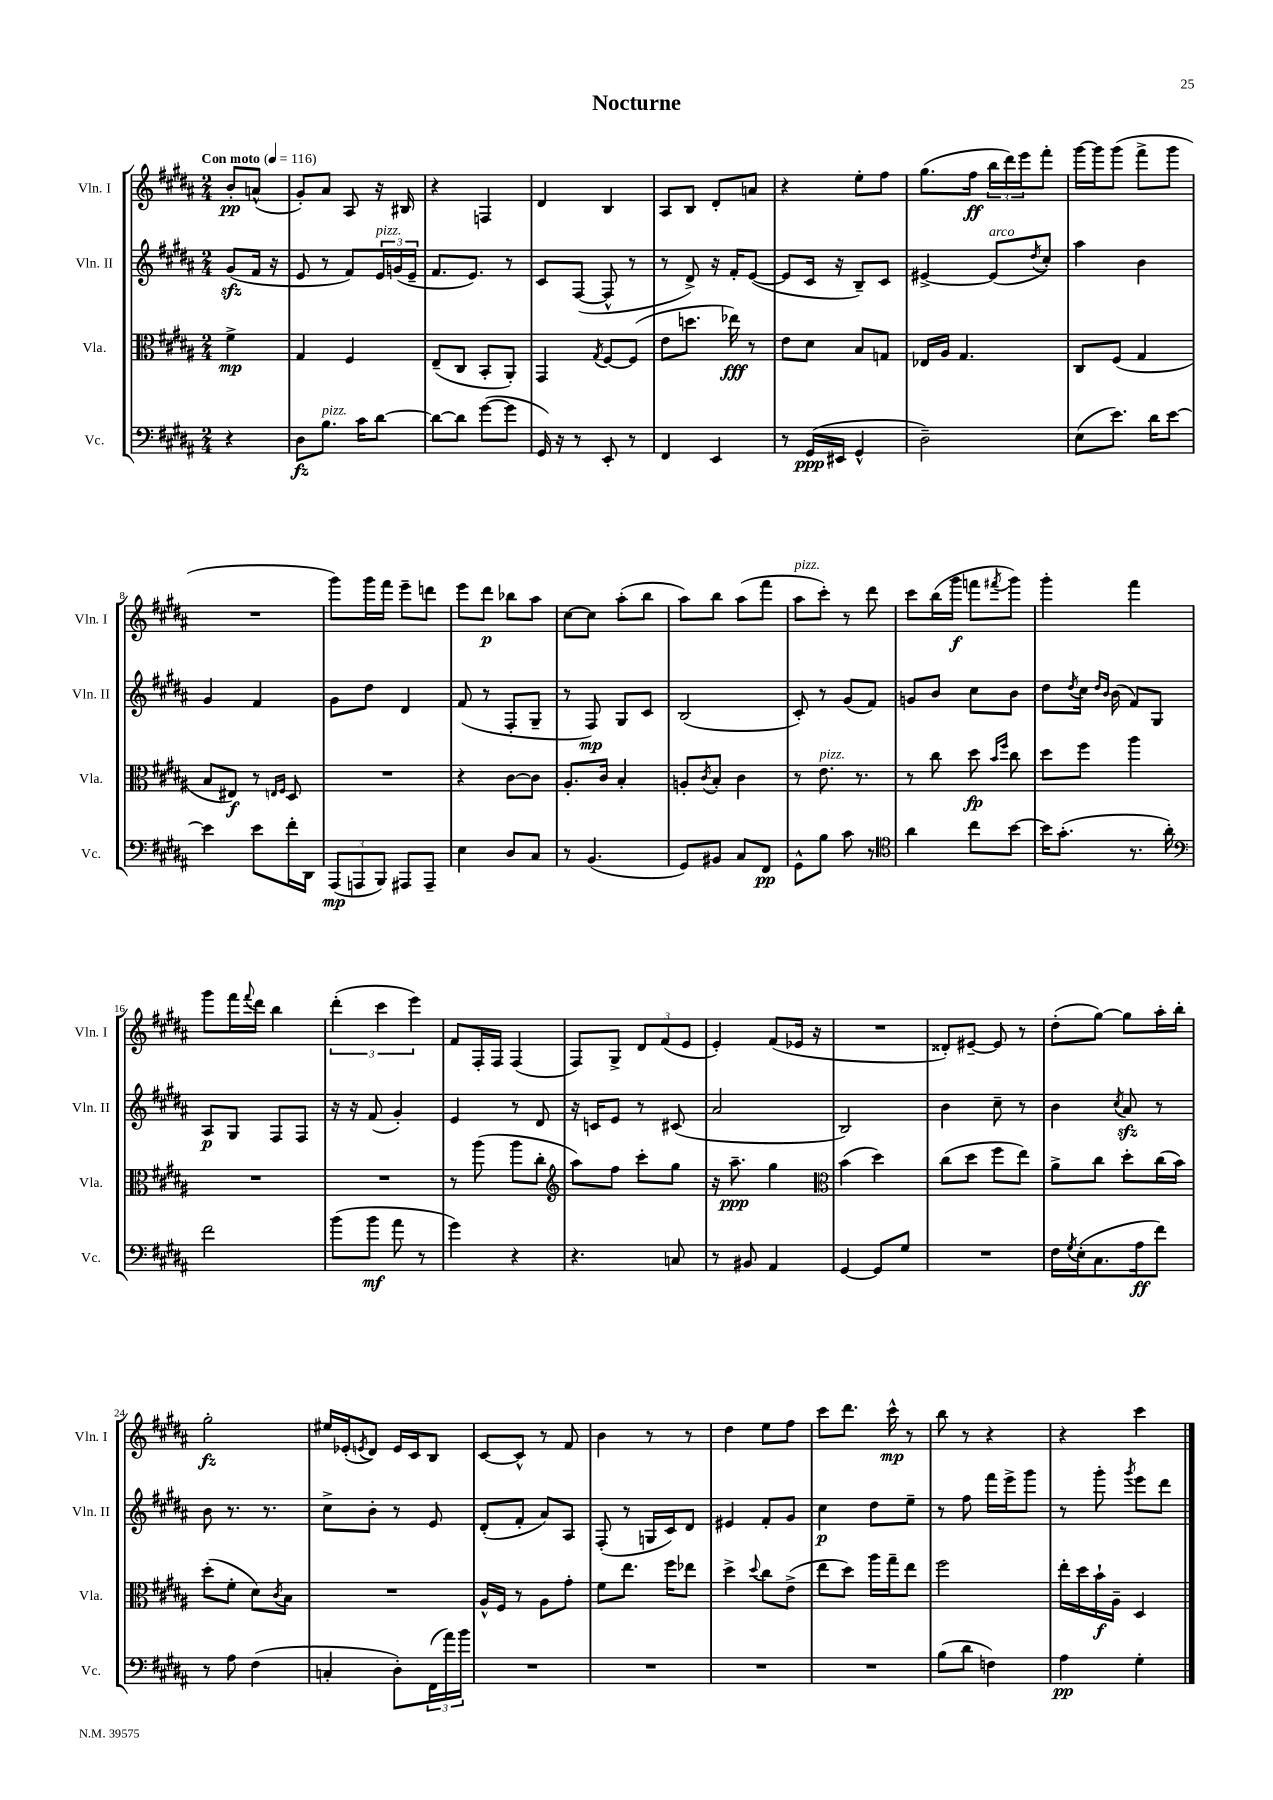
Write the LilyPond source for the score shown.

\header { title = "Nocturne" }
<<
\new StaffGroup <<
\new Staff = "s0" \with { instrumentName = "Vln. I" shortInstrumentName = "Vln. I" } {
    \clef treble \key b \major \numericTimeSignature \time 2/4 \partial 4 \tempo "Con moto" 4 = 116
    b'8-.\pp a'8-^( |
    gis'8-.) ais'8 ais8 r16 bis16 |
    r4 f4 |
    dis'4 b4 |
    ais8 b8 dis'8-. a'8 |
    r4 e''8-. fis''8 |
    gis''8.( fis''16\ff \tuplet 3/2 { b''16 dis'''16) e'''16 } fis'''8-. |
    gis'''16~ gis'''16 gis'''8( fis'''8-> gis'''8 |
    R2 |
    gis'''8) gis'''16 fis'''16 e'''8-- d'''8 |
    e'''8 dis'''8\p bes''8 ais''8 |
    cis''8~ cis''8 ais''8-.( b''8 |
    ais''8) b''8 ais''8( fis'''8 |
    ais''8^\markup { \italic "pizz." } cis'''8-.) r8 dis'''8 |
    cis'''8 b''16( gis'''16\f f'''8 \acciaccatura { fis'''8 } gis'''8) |
    gis'''4-. fis'''4 |
    gis'''8 fis'''16 \appoggiatura { fis'''8 } dis'''16 b''4 |
    \tuplet 3/2 { dis'''4-.( cis'''4 e'''4) } |
    fis'8 fis16-. fis16 fis4( |
    fis8) gis8-> \tuplet 3/2 { dis'8 fis'8( e'8 } |
    e'4-.) fis'8( ees'16 r16 |
    R2 |
    disis'8-.) eis'8~-- eis'8 r8 |
    dis''8-.( gis''8~) gis''8 ais''16-. b''16-. |
    gis''2-.\fz |
    eis''16 ees'16-.( \acciaccatura { e'8 } dis'8) e'16 cis'16 b8 |
    cis'8~ cis'8-^ r8 fis'8 |
    b'4 r8 r8 |
    dis''4 e''8 fis''8 |
    cis'''8 dis'''8. cis'''16-^\mp r8 |
    b''8 r8 r4 |
    r4 cis'''4 \bar "|." |
}
\new Staff = "s1" \with { instrumentName = "Vln. II" shortInstrumentName = "Vln. II" } {
    \clef treble \key b \major \numericTimeSignature \time 2/4 \partial 4
    gis'8\sfz( fis'16 r16 |
    e'8 r8 fis'8) \tuplet 3/2 { e'16^\markup { \italic "pizz." } g'16( e'16-- } |
    fis'8. e'8.) r8 |
    cis'8 fis8~( fis8-^ r8 |
    r8 dis'8->) r16 fis'16-. e'8~( |
    e'8 cis'16 r16 b8--) cis'8 |
    eis'4~-> eis'8^\markup { \italic "arco" }( \acciaccatura { dis''8 } cis''8-.) |
    ais''4 b'4 |
    gis'4 fis'4 |
    gis'8 dis''8 dis'4 |
    fis'8( r8 fis8-. gis8-- |
    r8 fis8\mp) gis8 cis'8 |
    b2( |
    cis'8-.) r8 gis'8( fis'8) |
    g'8 b'8 cis''8 b'8 |
    dis''8 \acciaccatura { dis''8 } cis''16 \grace { dis''16 b'16 } b'16( fis'8) gis8 |
    ais8\p gis8 fis8 fis8 |
    r16 r16 fis'8( gis'4-.) |
    e'4 r8 dis'8 |
    r16 c'16 e'8 r8 cis'8( |
    ais'2 |
    b2) |
    b'4 cis''8-- r8 |
    b'4 \acciaccatura { cis''8 } ais'8\sfz r8 |
    b'8 r8. r8. |
    cis''8-> b'8-. r8 e'8 |
    dis'8-.( fis'8-. ais'8) ais8 |
    fis8-.( r8 g16 cis'16) dis'8 |
    eis'4 fis'8-. gis'8 |
    cis''4\p dis''8 e''8-- |
    r8 fis''8 fis'''16 e'''16-> gis'''8 |
    r8 gis'''8-. \acciaccatura { gis'''8 } e'''8 dis'''8 \bar "|." |
}
\new Staff = "s2" \with { instrumentName = "Vla." shortInstrumentName = "Vla." } {
    \clef alto \key b \major \numericTimeSignature \time 2/4 \partial 4
    fis'4->\mp |
    gis4 fis4 |
    e8--( cis8 b,8-. ais,8-.) |
    gis,4 \acciaccatura { gis8 } fis8~ fis8( |
    e'8 d''8. ees''16\fff) r8 |
    e'8 dis'8 b8 g8 |
    ees16 ais16 gis4. |
    cis8 fis8( gis4 |
    b8 eis8\f) r8 \grace { e16 fis16 } dis8 |
    R2 |
    r4 cis'8~ cis'8 |
    ais8.-. cis'16 b4-. |
    a8-. \acciaccatura { cis'8 } b8-. cis'4 |
    r8 e'8.^\markup { \italic "pizz." } r8. |
    r8 cis''8 dis''8\fp \grace { b'16 fis''16 } cis''8 |
    dis''8 fis''8 ais''4 |
    R2 |
    R2 |
    r8 ais''8( ais''8 cis''8-. |
    \clef treble ais''8) fis''8 cis'''8-. gis''8 |
    r16 ais''8.--\ppp gis''4 |
    \clef alto b'4( dis''4) |
    cis''8( dis''8 fis''8 e''8) |
    ais'8-> cis''8 dis''8-. cis''16( b'16) |
    dis''8-.( fis'8-. dis'8) \acciaccatura { cis'8 } b8 |
    R2 |
    ais16-^ fis16 r8 ais8 gis'8-. |
    fis'8 e''8. fis''16 ees''8 |
    dis''4-> \appoggiatura { dis''8 } cis''8 e'8->( |
    e''8 dis''8) ais''16 gis''16-- e''8 |
    fis''2 |
    e''16-. dis''16 b'16-!\f ais16-- dis4 \bar "|." |
}
\new Staff = "s3" \with { instrumentName = "Vc." shortInstrumentName = "Vc." } {
    \clef bass \key b \major \numericTimeSignature \time 2/4 \partial 4
    r4 |
    dis8\fz b8.^\markup { \italic "pizz." } cis'16 dis'8~ |
    dis'8~ dis'8 gis'8~( gis'8 |
    gis,16) r16 r8 e,8-. r8 |
    fis,4 e,4 |
    r8 gis,16\ppp( eis,16 gis,4-^ |
    dis2--) |
    e8( e'8.) dis'16 e'8~ |
    e'4 e'8 fis'16-. dis,16 |
    \tuplet 3/2 { ais,,8\mp( a,,8 b,,8) } ais,,8 ais,,8-- |
    e4 dis8 cis8 |
    r8 b,4.( |
    gis,8) bis,8 cis8 fis,8\pp |
    gis,8-^ b8 cis'8 r8 |
    \clef tenor ais'4 cis''8 b'8~ |
    b'16 gis'8.-.( r8. ais'16-.) |
    \clef bass fis'2 |
    b'8( b'8\mf ais'8 r8 |
    gis'4) r4 |
    r4. c8 |
    r8 bis,8 ais,4 |
    gis,4~ gis,8 gis8 |
    R2 |
    fis16 \acciaccatura { gis8 } e16-.( cis8. ais16\ff fis'8) |
    r8 ais8 fis4( |
    c4-. dis8-.) \tuplet 3/2 { fis,16( ais'16) b'16 } |
    R2 |
    R2 |
    R2 |
    R2 |
    b8( dis'8 f4) |
    ais4\pp gis4-. \bar "|." |
}
>>
>>
